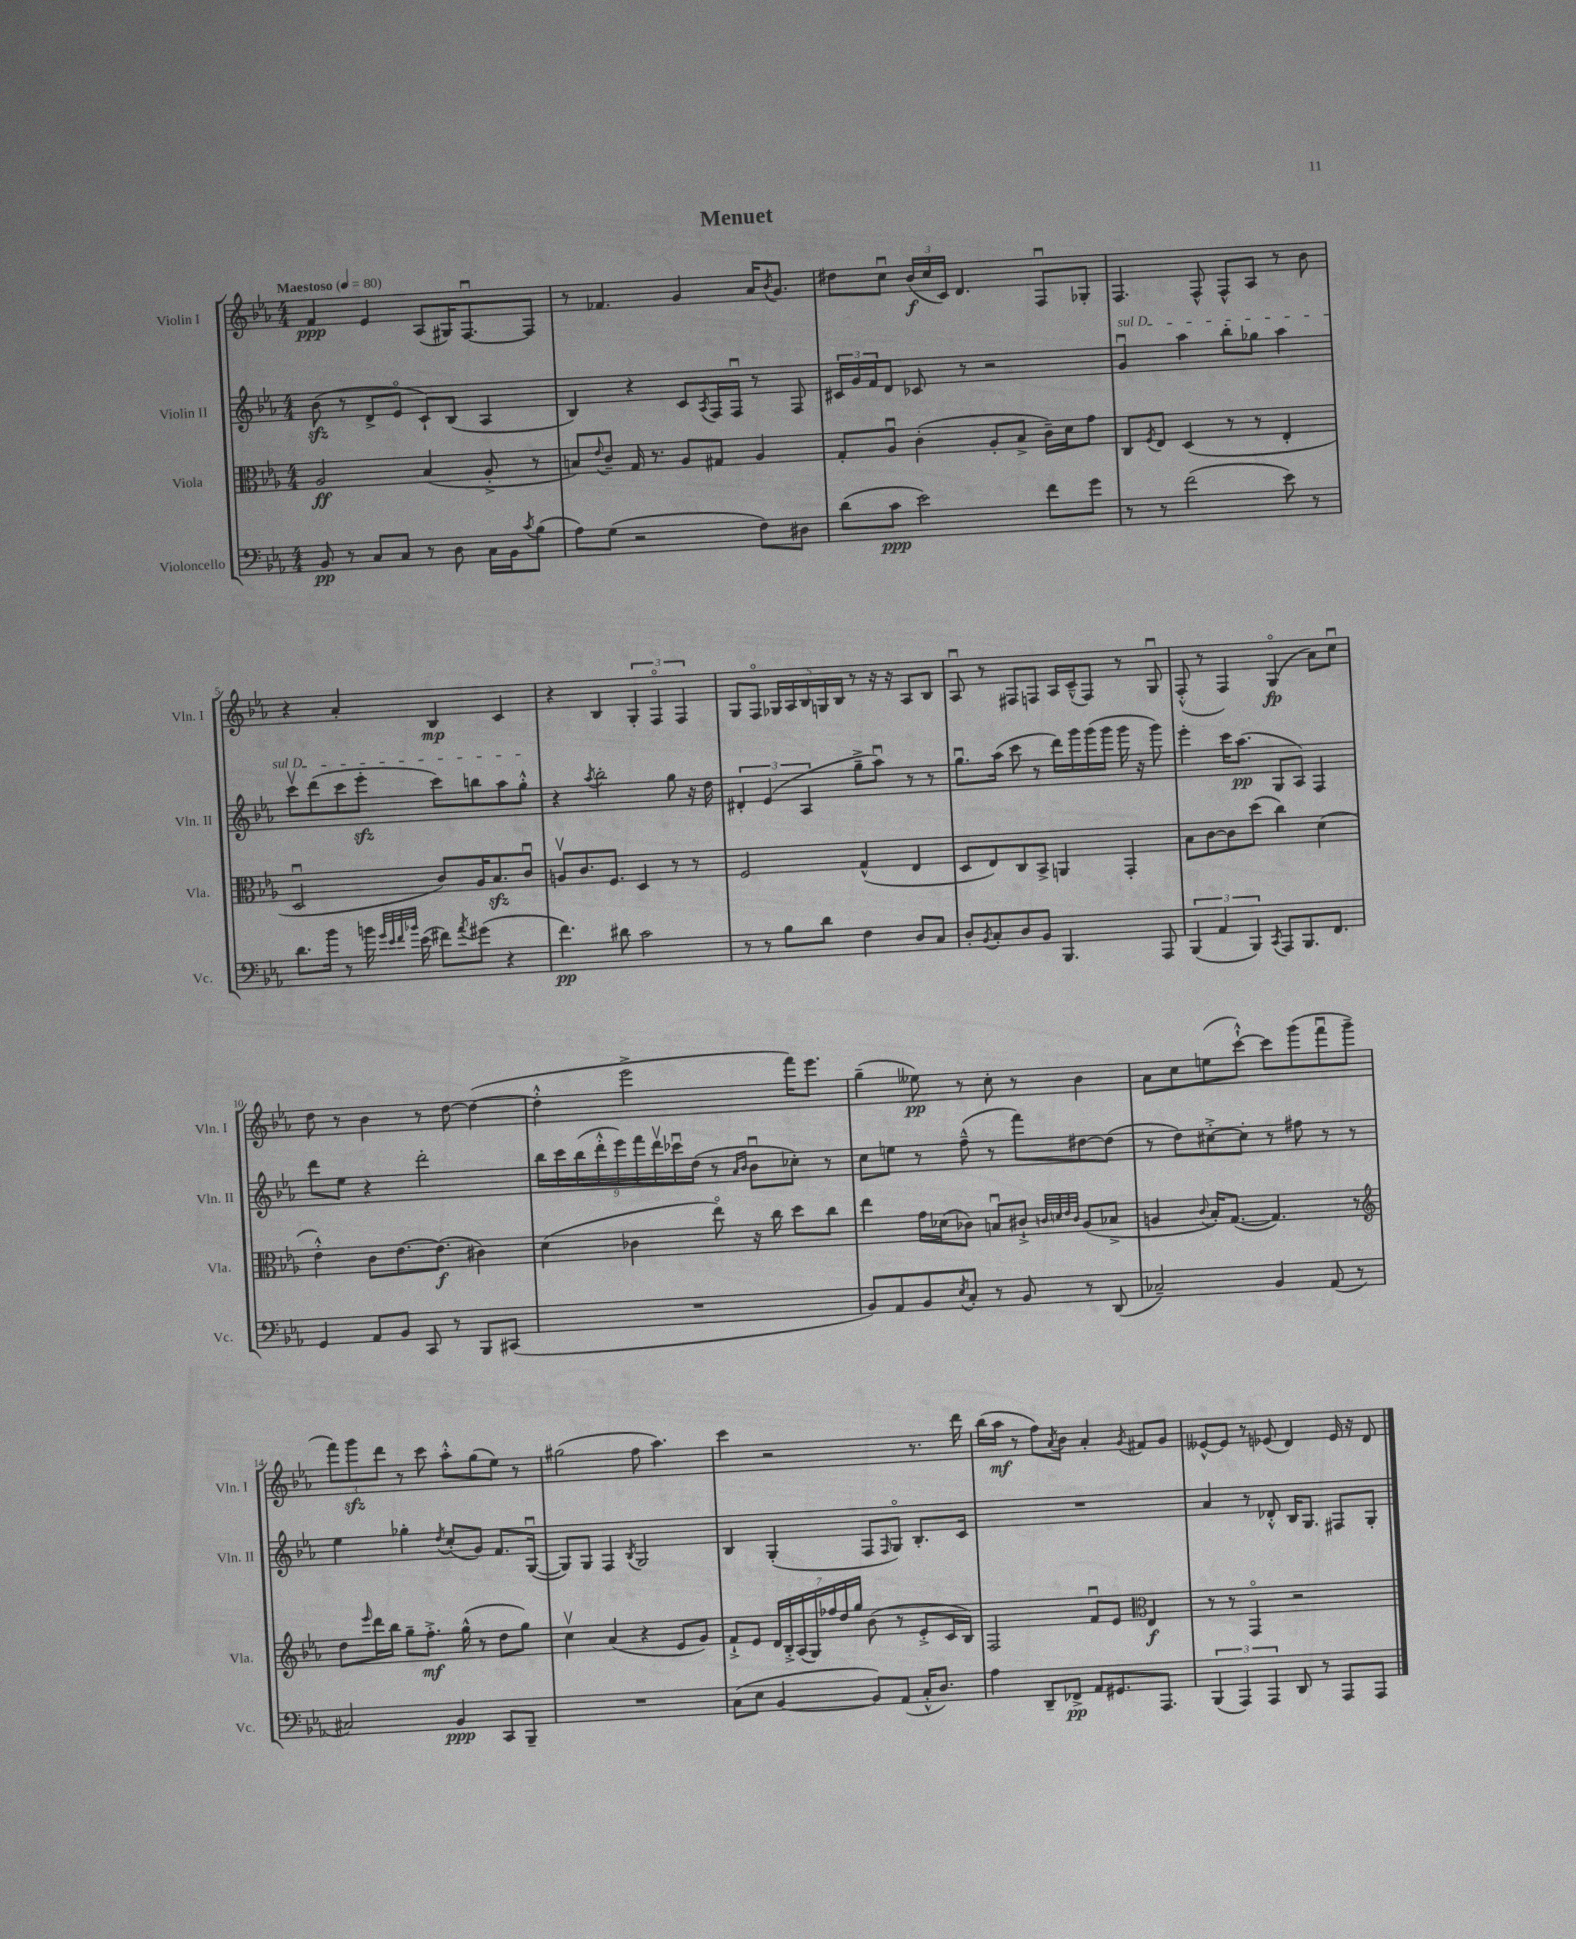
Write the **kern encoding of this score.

**kern	**dynam	**kern	**dynam	**kern	**dynam	**kern	**dynam
*part4	*part4	*part3	*part3	*part2	*part2	*part1	*part1
*staff4	*staff4	*staff3	*staff3	*staff2	*staff2	*staff1	*staff1
*I"Violoncello	*	*I"Viola	*	*I"Violin II	*	*I"Violin I	*
*I'Vc.	*	*I'Vla.	*	*I'Vln. II	*	*I'Vln. I	*
*clefF4	*	*clefC3	*	*clefG2	*	*clefG2	*
*k[b-e-a-]	*	*k[b-e-a-]	*	*k[b-e-a-]	*	*k[b-e-a-]	*
*M4/4	*	*M4/4	*	*M4/4	*	*M4/4	*
*MM80	*	*MM80	*	*MM80	*	*MM80	*
=1	=1	=1	=1	=1	=1	=1	=1
!	!	!	!	!	!	!LO:TX:a:B:t=Maestoso	!
8BB-/	pp	2A-/	ff	(8b-zz\	.	4f/	ppp
8r	.	.	.	8r	.	.	.
8C/L	.	.	.	8d^/L	.	4e-/	.
8C/J	.	.	.	8e-/J	.	.	.
8r	.	(4B-/	.	8c`/L)	.	(8A-/L	.
8D\	.	.	.	(8B-/J	.	16G#X/K)	.
.	.	.	.	.	.	[8.Fu/	.
16C\LL	.	8A-'^/	.	4A-/	.	.	.
16BB-\J	.	.	.	.	.	.	.
8qc/	.	.	.	.	.	.	.
(8B-\J	.	8r	.	.	.	8F/J]	.
=2	=2	=2	=2	=2	=2	=2	=2
8A-\L)	.	8Bn/L)	.	4B-/)	.	8r	.
.	.	8qqe-/	.	.	.	.	.
(8G\J	.	8c~/J	.	.	.	4.f-X/	.
2r	.	16G/	.	4r	.	.	.
.	.	8.r	.	.	.	.	.
.	.	8A-/L	.	8c/L	.	4g/	.
.	.	.	.	8qA-/	.	.	.
.	.	8G#X/J	.	16F/L	.	.	.
.	.	.	.	16Fu/JJ	.	.	.
8F\L)	.	4A-/	.	8r	.	16a-/KL	.
.	.	.	.	.	.	8qb-/	.
.	.	.	.	.	.	8.g/J	.
8D#X\J	.	.	.	8F/	.	.	.
=3	=3	=3	=3	=3	=3	=3	=3
(8d\L	.	8G'/L	.	24c#X/LL	.	8dd#X\L	.
.	.	.	.	24g/	.	.	.
.	.	.	.	24f/J	.	.	.
8c\J	ppp	8A-u/J	.	8d/J	.	8ccu\J	.
2e-\)	.	(4c'\	.	8c-X/	.	(24b-/LL	f
.	.	.	.	.	.	24cc/	.
.	.	.	.	.	.	24c/JJ)	.
.	.	.	.	8r	.	4.d/	.
.	.	8A-'/L	.	2r	.	.	.
.	.	8B-^/J	.	.	.	.	.
8f\L	.	16c~\LL)	.	.	.	8Fu/L	.
.	.	16d\J	.	.	.	.	.
8g\J	.	8g\J	.	.	.	8G-X'/J	.
=4	=4	=4	=4	=4	=4	=4	=4
!	!	!	!	!LO:TX:a:i:t=sul D	!	!	!
8r	.	8C/L	.	4gu/	.	4.F/	.
.	.	8qF/	.	.	.	.	.
8r	.	8E-/J	.	.	.	.	.
(2f\	.	(4D/	.	4aa-\	.	.	.
.	.	.	.	.	.	8F^^/	.
.	.	8r	.	8bb-'\L	.	8F^^/L	.
.	.	8r	.	8gg-X\J	.	8A-/J	.
8e-\)	.	4E-'/	.	4aa-\	.	8r	.
8r	.	.	.	.	.	8b-\	.
!!LO:LB:g=z
=5	=5	=5	=5	=5	=5	=5	=5
8.d\L	.	2Du/	.	8cccv\L	.	4r	.
.	.	.	.	(8ddd\	.	.	.
16b-\Jk	.	.	.	.	.	.	.
8r	.	.	.	8ccc\	.	4a-'/	.
16bn\	.	.	.	8eee-zz'\J	.	.	.
32qqg/LLL	.	.	.	.	.	.	.
32qqe-/	.	.	.	.	.	.	.
32qqf/	.	.	.	.	.	.	.
32qqb-X/JJJ	.	.	.	.	.	.	.
(16e-\	.	.	.	.	.	.	.
8f#X\L)	.	8c/L)	.	8ccc\L)	.	4B-/	mp
8qa-/	.	.	.	.	.	.	.
(8g#X\J	.	16A-/K	.	8bbn\	.	.	.
.	.	8.B-zz/	.	.	.	.	.
4r	.	.	.	8aa-\	.	4c/	.
.	.	8cu/J	.	8gg'^^\J	.	.	.
=6	=6	=6	=6	=6	=6	=6	=6
4.f\)	pp	8Anv/L	.	4r	.	4r	.
.	.	8.c/	.	.	.	.	.
.	.	.	.	8qaa-/	.	.	.
.	.	.	.	2bb-'\	.	4B-/	.
.	.	8.F/J	.	.	.	.	.
8d#X\	.	.	.	.	.	.	.
2c\	.	4D/	.	.	.	6G'/	.
.	.	.	.	.	.	6F/	.
.	.	8r	.	8gg\	.	.	.
.	.	.	.	.	.	6F/	.
.	.	8r	.	16r	.	.	.
.	.	.	.	16dd\	.	.	.
=7	=7	=7	=7	=7	=7	=7	=7
8r	.	2F/	.	6d#X'/	.	8G/L	.
8r	.	.	.	.	.	8F/J	.
.	.	.	.	(6e-/	.	.	.
8B-\L	.	.	.	.	.	20G-X/LL	.
.	.	.	.	.	.	20A-/	.
.	.	.	.	6A-/	.	.	.
.	.	.	.	.	.	20B-/	.
8d\J	.	.	.	.	.	.	.
.	.	.	.	.	.	20Gn/	.
.	.	.	.	.	.	20B-/JJ	.
4F\	.	(4G^^/	.	8gg~^\L	.	8r	.
.	.	.	.	8aa-u\J)	.	16r	.
.	.	.	.	.	.	16r	.
8D/L	.	4E-/	.	8r	.	8A-/L	.
8C/J	.	.	.	8r	.	8B-/J	.
=8	=8	=8	=8	=8	=8	=8	=8
8D'/L	.	8D/L	.	8.ggu\L	.	8A-u/	.
8qBB-/	.	.	.	.	.	.	.
8C'/	.	8E-/)	.	.	.	8r	.
.	.	.	.	(16aa-\Jk	.	.	.
8D/	.	8C/	.	8ccc\	.	8F#X/L	.
8BB-/J	.	8BB-^/J	.	8r	.	8Fn/J	.
4.BBB-/	.	4AAn/	.	16ddd\LL)	.	16A-/LL	.
.	.	.	.	16ggg\	.	(16c~^^/J	.
.	.	.	.	(16ggg\	.	8F/J)	.
.	.	.	.	16ggg\JJ	.	.	.
.	.	4GG'/	.	16ggg\	.	8r	.
.	.	.	.	16r	.	.	.
8AAA-/	.	.	.	8ggg\)	.	8Gu/	.
=9	=9	=9	=9	=9	=9	=9	=9
(6BBB-/	.	8B-\L	.	4eee-'\	.	(8F'^^/	.
.	.	[8c\	.	.	.	8r	.
6AA-/	.	.	.	.	.	.	.
.	.	8c\]	.	16ccc\KL	.	4F/)	.
.	.	.	.	(8.aa-\J	pp	.	.
6BBB-/)	.	.	.	.	.	.	.
.	.	(8dd\J	.	.	.	.	.
8qCC/	.	.	.	.	.	.	.
8AAA-/L	.	4cc\)	.	8G/L	.	(4G/	fp
8.BBB-/	.	.	.	8A-/J)	.	.	.
.	.	(4d\	.	4F/	.	8a-\L)	.
8.FF/J	.	.	.	.	.	.	.
.	.	.	.	.	.	8ccu\J	.
!!LO:LB:g=z
=10	=10	=10	=10	=10	=10	=10	=10
4GG/	.	4e-'^^\)	.	8ddd\L	.	8dd\	.
.	.	.	.	8ee-\J	.	8r	.
8AA-/L	.	8c\L	.	4r	.	4b-\	.
8BB-/J	.	[8.e-\	.	.	.	.	.
8CC/	.	.	.	2ddd'\	.	8r	.
.	.	(8.e-\J]	f	.	.	.	.
8r	.	.	.	.	.	[8dd\	.
8BBB-/L	.	4c#X\)	.	.	.	(4dd\_	.
(8CC#X/J	.	.	.	.	.	.	.
=11	=11	=11	=11	=11	=11	=11	=11
1r	.	(4d\	.	18bb-\LL	.	4dd'^^\]	.
.	.	.	.	18ccc\	.	.	.
.	.	.	.	(18bb-\	.	.	.
.	.	.	.	18ddd'^^\	.	.	.
.	.	.	.	18eee-\)	.	.	.
.	.	4c-X\	.	.	.	2eee-^\	.
.	.	.	.	18fff\	.	.	.
.	.	.	.	18dddv\	.	.	.
.	.	.	.	18ccc-Xu\	.	.	.
.	.	.	.	(18dd\JJ	.	.	.
.	.	8ee-\)	.	8r	.	.	.
.	.	.	.	16qqa-/LL	.	.	.
.	.	.	.	16qqb-/JJ	.	.	.
.	.	16r	.	8b-u\L	.	.	.
.	.	16cc\	.	.	.	.	.
.	.	8dd\L	.	8cc-X'\J)	.	16fff\KL)	.
.	.	.	.	.	.	8.eee-\J	.
.	.	8cc\J	.	8r	.	.	.
=12	=12	=12	=12	=12	=12	=12	=12
8BB-/L)	.	4ee-\	.	8cc\L	.	(4gg~\	.
8AA-/	.	.	.	8een\J	.	.	.
8BB-/	.	16g\LL	.	8r	.	8ee--X\)	pp
.	.	(16d-X\J	.	.	.	.	.
8qE-/	.	.	.	.	.	.	.
8C'/J	.	8c-X\J)	.	(8ff~^^\	.	8r	.
8r	.	8Bnu/L	.	8r	.	8cc'\	.
8BB-/	.	8c#X`^/J	.	8fff\L)	.	8r	.
.	.	32qqcn/LLL	.	.	.	.	.
.	.	32qqdn/	.	.	.	.	.
.	.	32qqe-/	.	.	.	.	.
.	.	32qqc/JJJ	.	.	.	.	.
8r	.	(8A-/L	.	[8dd#X\	.	4b-\	.
(8DD/	.	8B-X^/J	.	(8dd#\J]	.	.	.
=13	=13	=13	=13	=13	=13	=13	=13
2C-X~/)	.	4An/	.	8r	.	8a-\L	.
.	.	.	.	8dd\L)	.	8cc\	.
.	.	8qqc/	.	.	.	.	.
.	.	16B-'/KL)	.	[8cc#X'^\	.	(8een\	.
.	.	([8.G/J	.	.	.	.	.
.	.	.	.	8cc#'\J]	.	[8ccc`^^\J)	.
4BB-/	.	4.G/])	.	8r	.	8ccc\L]	.
.	.	.	.	8ff#X\	.	(8ggg\	.
(8AA-/	.	.	.	8r	.	8fffu\	.
8r	.	8r	.	8r	.	8ggg~\J	.
!!LO:LB:g=z
=14	=14	=14	=14	=14	=14	=14	=14
*	*	*clefG2	*	*	*	*	*
2C#X/)	.	8dd\L	.	4ee-\	.	12fff\L)	.
.	.	.	.	.	.	12gggzz\	.
.	.	16qqeee-/	.	.	.	.	.
.	.	16ddd\L	.	.	.	.	.
.	.	.	.	.	.	12ddd\J	.
.	.	16bb-\JJ	.	.	.	.	.
.	.	8gg~\L	.	4gg-X'\	.	8r	.
.	.	8.ff'^\J	mf	.	.	8ccc\	.
.	.	.	.	8qdd/	.	.	.
4BB-/	ppp	.	.	(8cc'/L	.	8aa-'^^\L	.
.	.	(16gg^^\	.	.	.	.	.
.	.	8r	.	8g/J)	.	(8gg\	.
8CC/L	.	8dd\L	.	8.f/L	.	8ee-\J)	.
8BBB-~/J	.	8gg\J)	.	.	.	8r	.
.	.	.	.	([16Gu/Jk	.	.	.
=15	=15	=15	=15	=15	=15	=15	=15
1r	.	4ccv\	.	8G/L])	.	(2gg#X\	.
.	.	.	.	8G/J	.	.	.
.	.	(4a-/	.	4F/	.	.	.
.	.	.	.	8qB-/	.	.	.
.	.	4r	.	2G/	.	8ff\	.
.	.	.	.	.	.	4.aa-\)	.
.	.	8e-/L	.	.	.	.	.
.	.	8g/J)	.	.	.	.	.
=16	=16	=16	=16	=16	=16	=16	=16
(8C\L	.	8f`^/L	.	4B-/	.	4ccc\	.
8E-\J	.	8e-/J	.	.	.	.	.
[4BB-/	.	28d/LL	.	(4G'/	.	2r	.
.	.	28B-'^/	.	.	.	.	.
.	.	(28A-/	.	.	.	.	.
.	.	28G/)	.	.	.	.	.
.	.	28ff-X/	.	.	.	.	.
.	.	28dd/	.	.	.	.	.
.	.	28gg/JJ	.	.	.	.	.
8BB-/L])	.	(8b-\	.	8F/L	.	.	.
.	.	.	.	16qqF/	.	.	.
(8AA-/J	.	8r	.	8G/J)	.	.	.
16C'^^/KL	.	8e-'^/L	.	8.B-'/L	.	8.r	.
8.D/J)	.	.	.	.	.	.	.
.	.	16c/L	.	.	.	.	.
.	.	16B-/JJ)	.	16c/Jk	.	16ddd\	.
=17	=17	=17	=17	=17	=17	=17	=17
4A-\	.	2F/	.	1r	.	(16bb-\LL	.
.	.	.	.	.	.	16aa-\JJ	mf
.	.	.	.	.	.	8r	.
8DD~/L	.	.	.	.	.	8ff\L)	.
.	.	.	.	.	.	8qa-/	.
8FF-X^/J	pp	.	.	.	.	8b-\J	.
8AA-/L	.	8fu/L	.	.	.	4a-'/	.
8.GG#X/	.	8e-/J	.	.	.	.	.
*	*	*clefC3	*	*	*	*	*
.	.	.	.	.	.	8qg/	.
.	.	4E-/	f	.	.	8f#X/L	.
8.AAA-/J	.	.	.	.	.	.	.
.	.	.	.	.	.	8g/J	.
=18	=18	=18	=18	=18	=18	=18	=18
(6BBB-/	.	8r	.	4a-/	.	[8e--X^^/L	.
.	.	8r	.	.	.	8e--/J]	.
6AAA-/)	.	.	.	.	.	.	.
.	.	4GG/	.	8r	.	8r	.
6AAA-/	.	.	.	.	.	.	.
.	.	.	.	8d-X'^^/	.	(8e-X/	.
8DD/	.	2r	.	16B-/KL	.	4d/)	.
.	.	.	.	8.G/J	.	.	.
8r	.	.	.	.	.	.	.
8AAA-/L	.	.	.	8F#X/L	.	16e-/	.
.	.	.	.	.	.	16r	.
8AAA-/J	.	.	.	8G'/J	.	8d/	.
==	==	==	==	==	==	==	==
*-	*-	*-	*-	*-	*-	*-	*-
